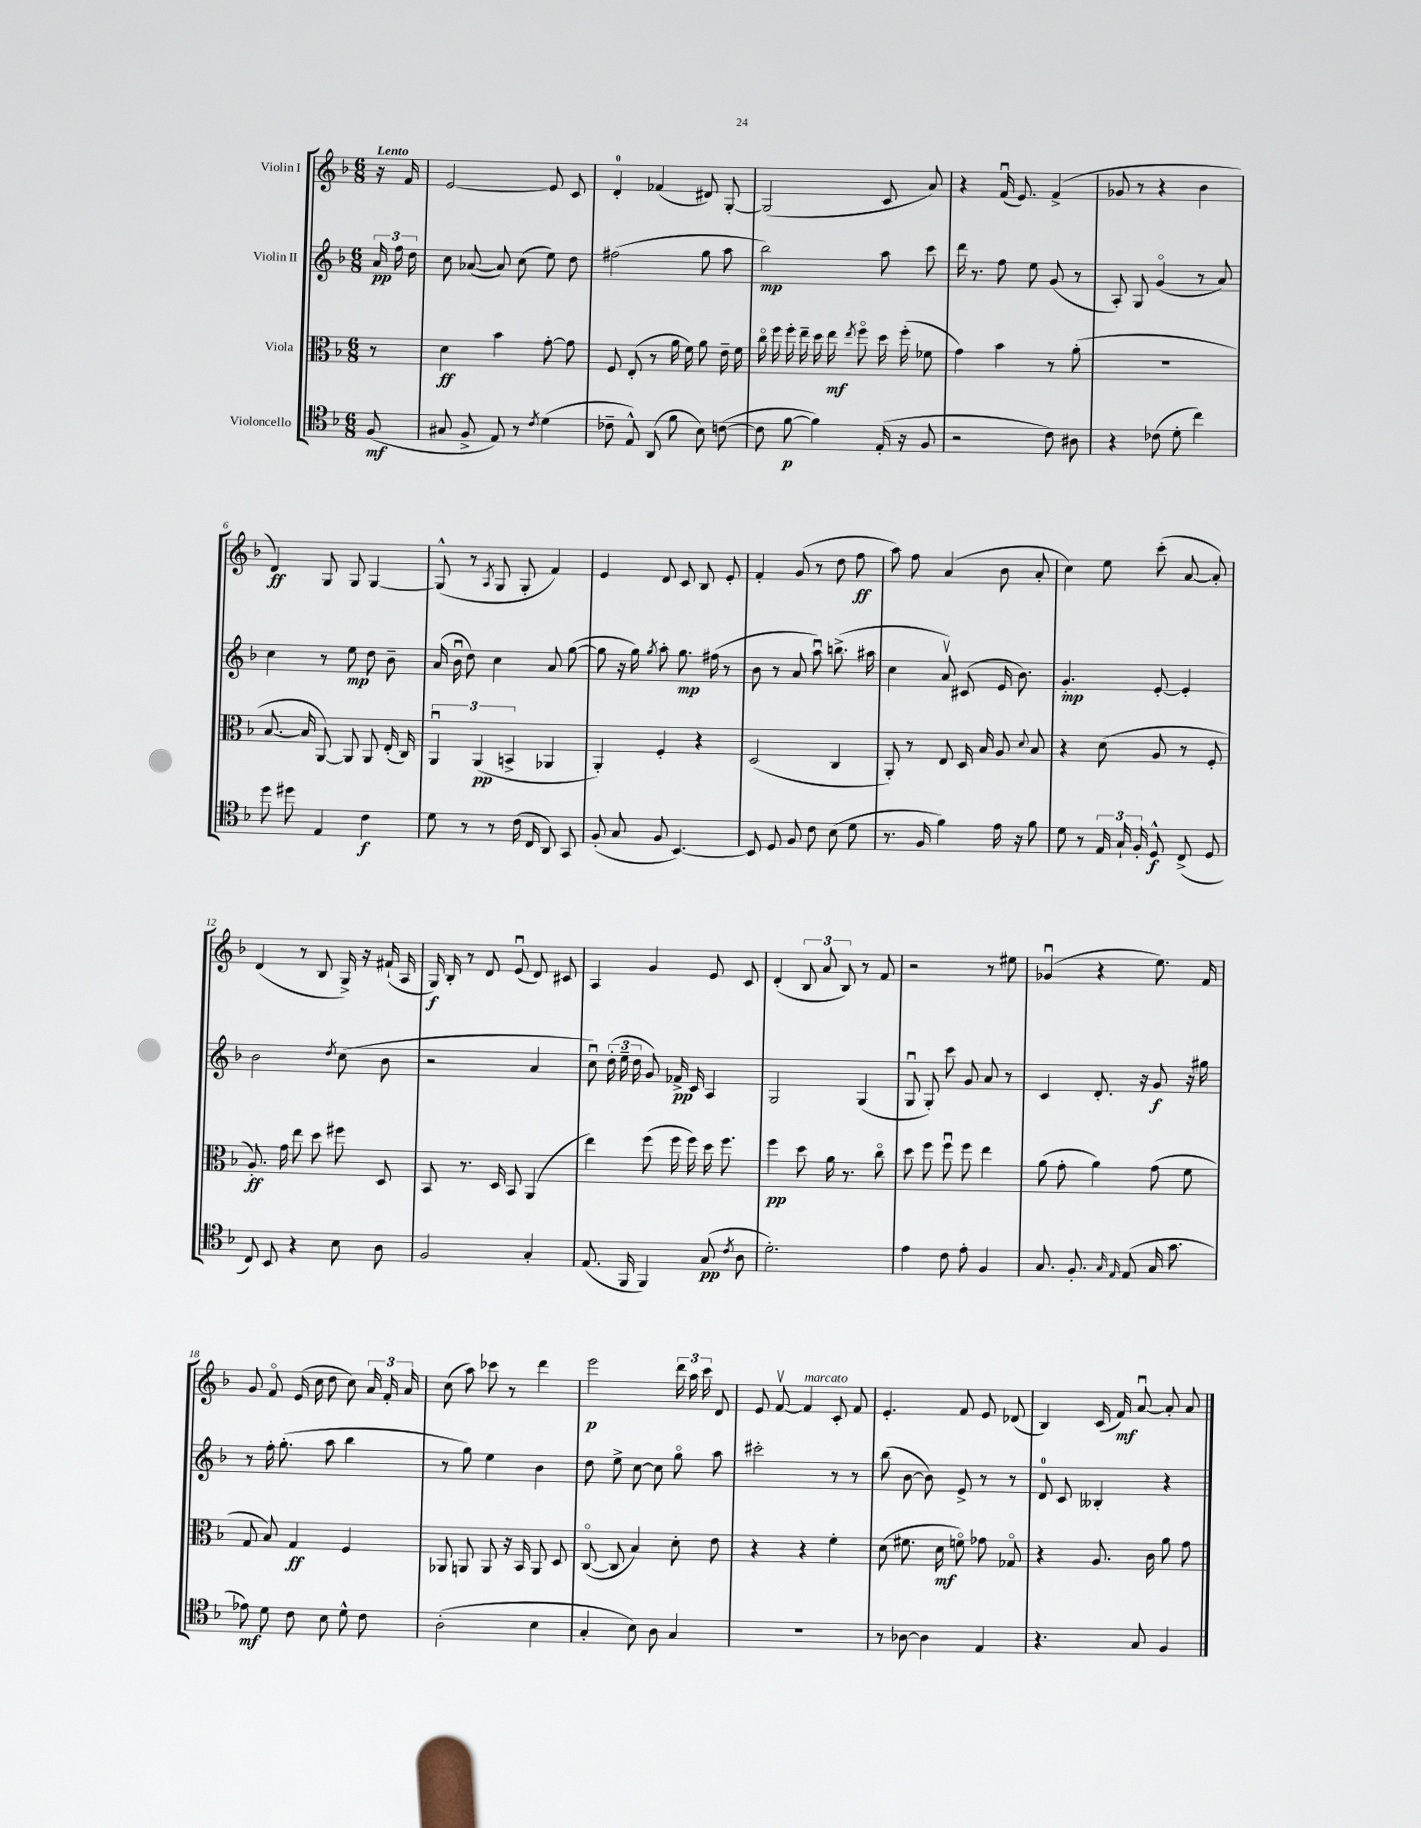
<<
\new StaffGroup <<
\new Staff = "s0" \with { instrumentName = "Violin I" } {
    \clef treble \key f \major \numericTimeSignature \time 6/8 \partial 8 \tempo "Lento"
    \autoBeamOff r16 f'16 |
    e'2~ e'8 c'8 |
    d'4-0-. fes'4( dis'8) g8~-. |
    g2( c'8 a'8) |
    r4 f'16\downbow( e'8.) f'4->( |
    ges'8 r8 r4 bes'4 |
    d'4\ff) g8 g8 g4~ |
    g8-^( r8 \acciaccatura { a8 } g8 g8-. f'4) |
    e'4 d'8 c'8 bes8 e'8-. |
    f'4-. g'8( r8 d''8 f''8\ff |
    a''8) f''8 a'4( bes'8 a'8-. |
    c''4) e''8 c'''8-.( a'8~ a'8-.) |
    d'4( r8 bes8 g16->) r16 fis'16-!( a16 |
    g16\f) bes16-. r8 d'8 e'8\downbow( d'8) cis'8 |
    a4 g'4 e'8 c'8 |
    d'4-.( \tuplet 3/2 { bes8 a'8 bes8) } r8 f'8 |
    r2 r8 eis''8 |
    ges'4\downbow( r4 e''8.) f'16 |
    g'8 f'8\flageolet e'16( c''16 d''8 c''8) \tuplet 3/2 { a'16 f'16-. a'16 } |
    c''8( a''8) ces'''8 r8 d'''4 |
    e'''2\p \tuplet 3/2 { d'''16 a''16 c'''16 } d'8 |
    e'8 f'8~\upbow f'4^\markup { \italic "marcato" } c'8-. f'8 |
    e'4.-. f'8 e'8 des'8( |
    bes4) c'16( f'16\mf) a'8~\downbow a'8-. a'8 \bar "|." |
}
\new Staff = "s1" \with { instrumentName = "Violin II" } {
    \clef treble \key f \major \numericTimeSignature \time 6/8 \partial 8
    \autoBeamOff \tuplet 3/2 { a'16\pp f''16 d''16 } |
    c''8 aes'8~( aes'8) c''8( e''8) d''8 |
    fis''2( g''8 a''8 |
    bes''2\mp) a''8 c'''8 |
    d'''16 r8. f''8 e''8 g'8( r8 |
    a8-.) g8 g'4\flageolet( r8 a'8) |
    c''4 r8 e''8\mp d''8 bes'8-- |
    a'16( bes'16\downbow d''8) c''4 a'8 g''8~( |
    g''8 r16 g''16) \acciaccatura { g''8 } a''8-. g''8.\mp fis''16( r8 |
    bes'8 r8 a'8 a''8\downbow) b''8.->( ais''16 |
    c''4 a'8\upbow) cis'8( e'16 bes'8.) |
    g'4.-.\mp e'8~-. e'4-. |
    bes'2 \acciaccatura { d''8 } c''8( bes'8 |
    r2 a'4 |
    c''8\downbow) \tuplet 3/2 { d''16-.( e''16-- d''16 } g'8) fes'16->\pp c'16 a4 |
    g2 g4( |
    g8\downbow g8-.) c'''8 g'8 a'8 r8 |
    c'4 d'8.-. r16 g'8\f r16 gis''16 |
    r8 f''16-. g''8.-.( a''8 bes''4 |
    r8 g''8) e''4 bes'4 |
    d''8 e''8-> c''8~ c''8 g''8\flageolet a''8 |
    cis'''2-. r8 r8 |
    bes''8( bes'8~ bes'8) e'8-> r8 r8 |
    d'8-0 c'8 beses4-. r4 \bar "|." |
}
\new Staff = "s2" \with { instrumentName = "Viola" } {
    \clef alto \key f \major \numericTimeSignature \time 6/8 \partial 8
    \autoBeamOff r8 |
    d'4\ff bes'4 g'8~-. g'8 |
    f8 e8-.( r8 a'16 f'16) a'8 e'16-- f'16 |
    c''16\flageolet f''16 f''16-. e''16-- d''16 e''16\mf \acciaccatura { e''8 } f''8\flageolet d''16 f''16-.( fes'8 |
    g'4) bes'4 r8 a'8-.( |
    R2. |
    bes8.~ bes16 a,8~) a,8 a,8 e16-.( c16) |
    \tuplet 3/2 { a,4\downbow a,4\pp( b,4-> } aes,4 |
    a,4-.) f4-. r4 |
    d2( c4 |
    a,8-.) r8 e8 d16 bes16 a8 \appoggiatura { d'8 } bes8 |
    r4 d'8( a8 r8 f8-. |
    a8.-.\ff) g'16 e''8 d''8 fis''8 d8 |
    bes,8 r8. d16 bes,8 a,4( |
    e''4) f''8( f''16 f''16) d''16 f''8. |
    f''4\pp d''8 a'16 r8. c''8\flageolet |
    d''8 f''8 f''8\downbow f''8 e''4 |
    a'8( g'8-. a'4) g'8( f'8 |
    g8 bes8) g4\ff f4 |
    aes,8 a,8 a,8 r16 bes,16 a,8 d8 |
    c8~\flageolet( c8 bes4) d'8-. e'8 |
    r4 r4 f'4-. |
    d'8( fis'8. d'16\mf f'8\flageolet) ges'8 ges8\flageolet |
    r4 a8. c'16 a'8 g'8 \bar "|." |
}
\new Staff = "s3" \with { instrumentName = "Violoncello" } {
    \clef tenor \key f \major \numericTimeSignature \time 6/8 \partial 8
    \autoBeamOff f8\mf( |
    gis8 f8-> e8) r8 \acciaccatura { c'8 } d'4( |
    ces'8-- e8-^) a,8( f'8 bes8) c'8~( |
    c'8 f'8~\p f'4) e16-.( r16 f8 |
    r2 c'8) ais8 |
    r4 ces'8( d'8-. c''4) |
    d''8 dis''8 e4 c'4\f |
    d'8 r8 r8 c'16( c16 a,8) g,8 |
    f8-.( g8 f8 bes,4.~) |
    bes,8 d8 f8 c'8 bes8( d'8 |
    r8. f16 f'4) e'16 r16 f'8 |
    d'8 r8 \tuplet 3/2 { e16 g16-! f16-. } d8-^\f c8->( d8 |
    c8) bes,8 r4 bes8 a8 |
    f2 g4-. |
    e8.( f,16 f,4) g8\pp( \acciaccatura { c'8 } a8 |
    d'2.-.) |
    e'4 c'8 e'8-. f4 |
    g8. f8.-. \grace { g16 e16 } e8( g16 g'8. |
    ees'8\mf) d'8 c'8 bes8 d'8-^ c'8 |
    a2-.( bes4 |
    g4-. bes8) a8 g4 |
    R2. |
    r8 aes8~ aes4 e4 |
    r4. g8 f4 \bar "|." |
}
>>
>>
